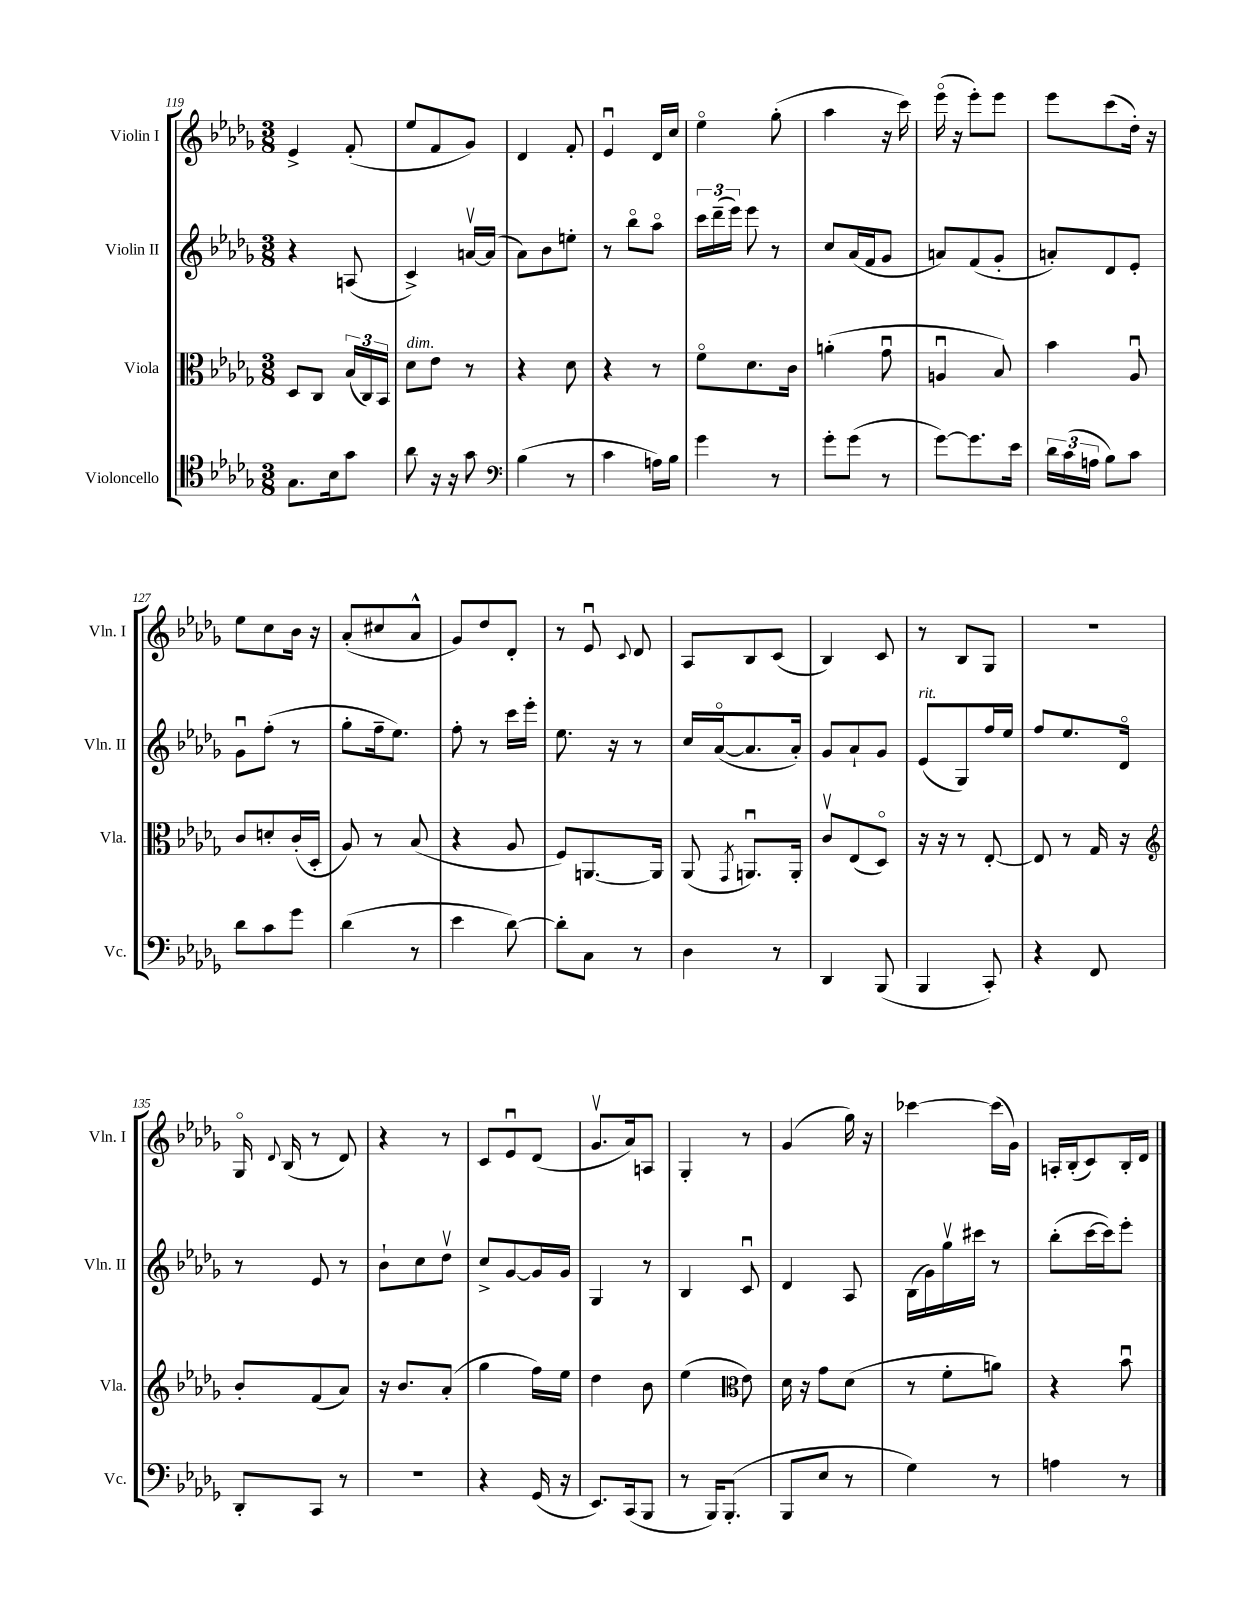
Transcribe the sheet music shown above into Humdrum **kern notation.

**kern	**kern	**kern	**kern
*part4	*part3	*part2	*part1
*staff4	*staff3	*staff2	*staff1
*I"Violoncello	*I"Viola	*I"Violin II	*I"Violin I
*I'Vc.	*I'Vla.	*I'Vln. II	*I'Vln. I
*clefC4	*clefC3	*clefG2	*clefG2
*k[b-e-a-d-g-]	*k[b-e-a-d-g-]	*k[b-e-a-d-g-]	*k[b-e-a-d-g-]
*M3/8	*M3/8	*M3/8	*M3/8
=119	=119	=119	=119
8.G-\L	8D-/L	4r	4e-^/
.	8C/J	.	.
16B-\k	.	.	.
8g-\J	(24B-/LL	(8An/	(8f'/
.	24C/)	.	.
.	24BB-/JJ	.	.
=120	=120	=120	=120
!	!LO:TX:a:i:t=dim.	!	!
8a-\	8d-\L	4c^/)	8ee-/L
16r	8e-\J	.	8f/
16r	.	.	.
8g-\	8r	[16anv/LL	8g-/J)
.	.	(16a/JJ]	.
=121	=121	=121	=121
*clefF4	*	*	*
(4B-\	4r	8a-\L)	4d-/
.	.	8b-\	.
8r	8d-\	8een'\J	8f'/
=122	=122	=122	=122
4c\	4r	8r	4e-u/
.	.	8bb-\L	.
16An\LL)	8r	8aa-\J	16d-/LL
16B-\JJ	.	.	16cc/JJ
=123	=123	=123	=123
4g-\	8f\L	24ccc\LL	4ee-\
.	.	(24ddd-~\	.
.	.	24eee-\JJ)	.
.	8.d-\	8eee-\	.
8r	.	8r	(8gg-'\
.	16c\Jk	.	.
=124	=124	=124	=124
8g-'\L	(4an'\	8cc/L	4aa-\
(8g-\J	.	(16a-/L	.
.	.	16f/J	.
8r	8g-u\	8g-/J	16r
.	.	.	16ccc\)
=125	=125	=125	=125
[8g-\L)	4Anu/	8an/L)	(16eee-\
.	.	.	16r
8.g-\]	.	(8f/	8eee-'\L)
.	8B-/)	8g-'/J	8eee-\J
16e-\Jk	.	.	.
=126	=126	=126	=126
24d-\LL	4b-\	8an'/L)	8eee-\L
(24c\	.	.	.
24An\JJ	.	.	.
8B-\L)	.	8d-/	(8ccc\
8c\J	8A-u/	8e-'/J	16dd-'\Jk)
.	.	.	16r
!!LO:LB:g=z
=127	=127	=127	=127
8d-\L	8c/L	8g-u\L	8ee-\L
8c\	8dn'/	(8ff'\J	8cc\
8g-\J	(16c'/L	8r	16b-\Jk
.	16D-'/JJ	.	16r
=128	=128	=128	=128
(4d-\	8A-/)	8gg-'\L	(8a-'/L
.	8r	16ff~\k	8cc#X/
.	.	8.ee-\J)	.
8r	(8B-/	.	8a-^^/J
=129	=129	=129	=129
4e-\	4r	8ff'\	8g-/L)
.	.	8r	8dd-/
[8d-\)	8A-/	16ccc\LL	8d-'/J
.	.	16eee-'\JJ	.
=130	=130	=130	=130
8d-'\L]	8F/L)	8.ee-\	8r
8C\J	[8.AAn/	.	8e-u/
.	.	16r	.
.	.	.	8qqc/
8r	.	8r	8d-/
.	16AA/Jk]	.	.
=131	=131	=131	=131
4D-\	(8AA-/	16cc/LL	8A-/L
.	.	([16a-/J	.
.	8qGG-/	.	.
.	8.AAnu/L)	8.a-/]	8B-/
8r	.	.	(8c/J
.	16AA'/Jk	16a-'/Jk)	.
=132	=132	=132	=132
4DD-/	8cv/L	8g-/L	4B-/)
.	(8E-/	8a-`/	.
(8BBB-/	8D-/J)	8g-/J	8c/
=133	=133	=133	=133
!	!	!LO:TX:a:i:t=rit.	!
4BBB-/	16r	(8e-/L	8r
.	16r	.	.
.	8r	8G-/)	8B-/L
8CC'/)	[8E-'/	16ff/L	8G-/J
.	.	16ee-/JJ	.
=134	=134	=134	=134
4r	8E-/]	8ff/L	4.r
.	8r	8.ee-/	.
8FF/	16G-/	.	.
.	16r	16d-/Jk	.
!!LO:LB:g=z
=135	=135	=135	=135
*	*clefG2	*	*
8DD-'/L	8b-'/L	8r	16G-/
.	.	.	8qqd-/
.	.	.	(16B-/
8CC/J	(8f/	8e-/	8r
8r	8a-/J)	8r	8d-/)
=136	=136	=136	=136
4.r	16r	8b-`\L	4r
.	8.b-/L	.	.
.	.	8cc\	.
.	(8a-'/J	8dd-v\J	8r
=137	=137	=137	=137
4r	4gg-\	8cc^/L	8c/L
.	.	[8g-/	8e-u/
(16GG-/	16ff\LL)	16g-/L]	(8d-/J
16r	16ee-\JJ	16g-/JJ	.
=138	=138	=138	=138
8.EE-/L)	4dd-\	4G-/	8.g-v/L
(16CC/k	.	.	16a-/k)
8BBB-/J	8b-\	8r	8An/J
=139	=139	=139	=139
8r	(4ee-\	4B-/	4G-'/
16BBB-/KL)	.	.	.
(8.BBB-'/J	.	.	.
*	*clefC3	*	*
.	8e-\)	8cu/	8r
=140	=140	=140	=140
8BBB-/L	16d-\	4d-/	(4g-/
.	16r	.	.
8E-/J	8g-\L	.	.
8r	(8d-\J	8A-/	16gg-\)
.	.	.	16r
=141	=141	=141	=141
4G-\)	8r	(16B-\LL	[4ccc-X\
.	.	16g-\)	.
.	8f'\L	16gg-v\	.
.	.	16ccc#X\JJ	.
8r	8an\J)	8r	(16ccc-\LL]
.	.	.	16g-\JJ)
=142	=142	=142	=142
4An\	4r	(8bb-'\L	16An'/LL
.	.	.	(16B-'/J
.	.	[16ccc\L	8c/)
.	.	16ccc\J])	.
8r	8b-u\	8eee-'\J	16B-'/L
.	.	.	16d-/JJ
==	==	==	==
*-	*-	*-	*-
